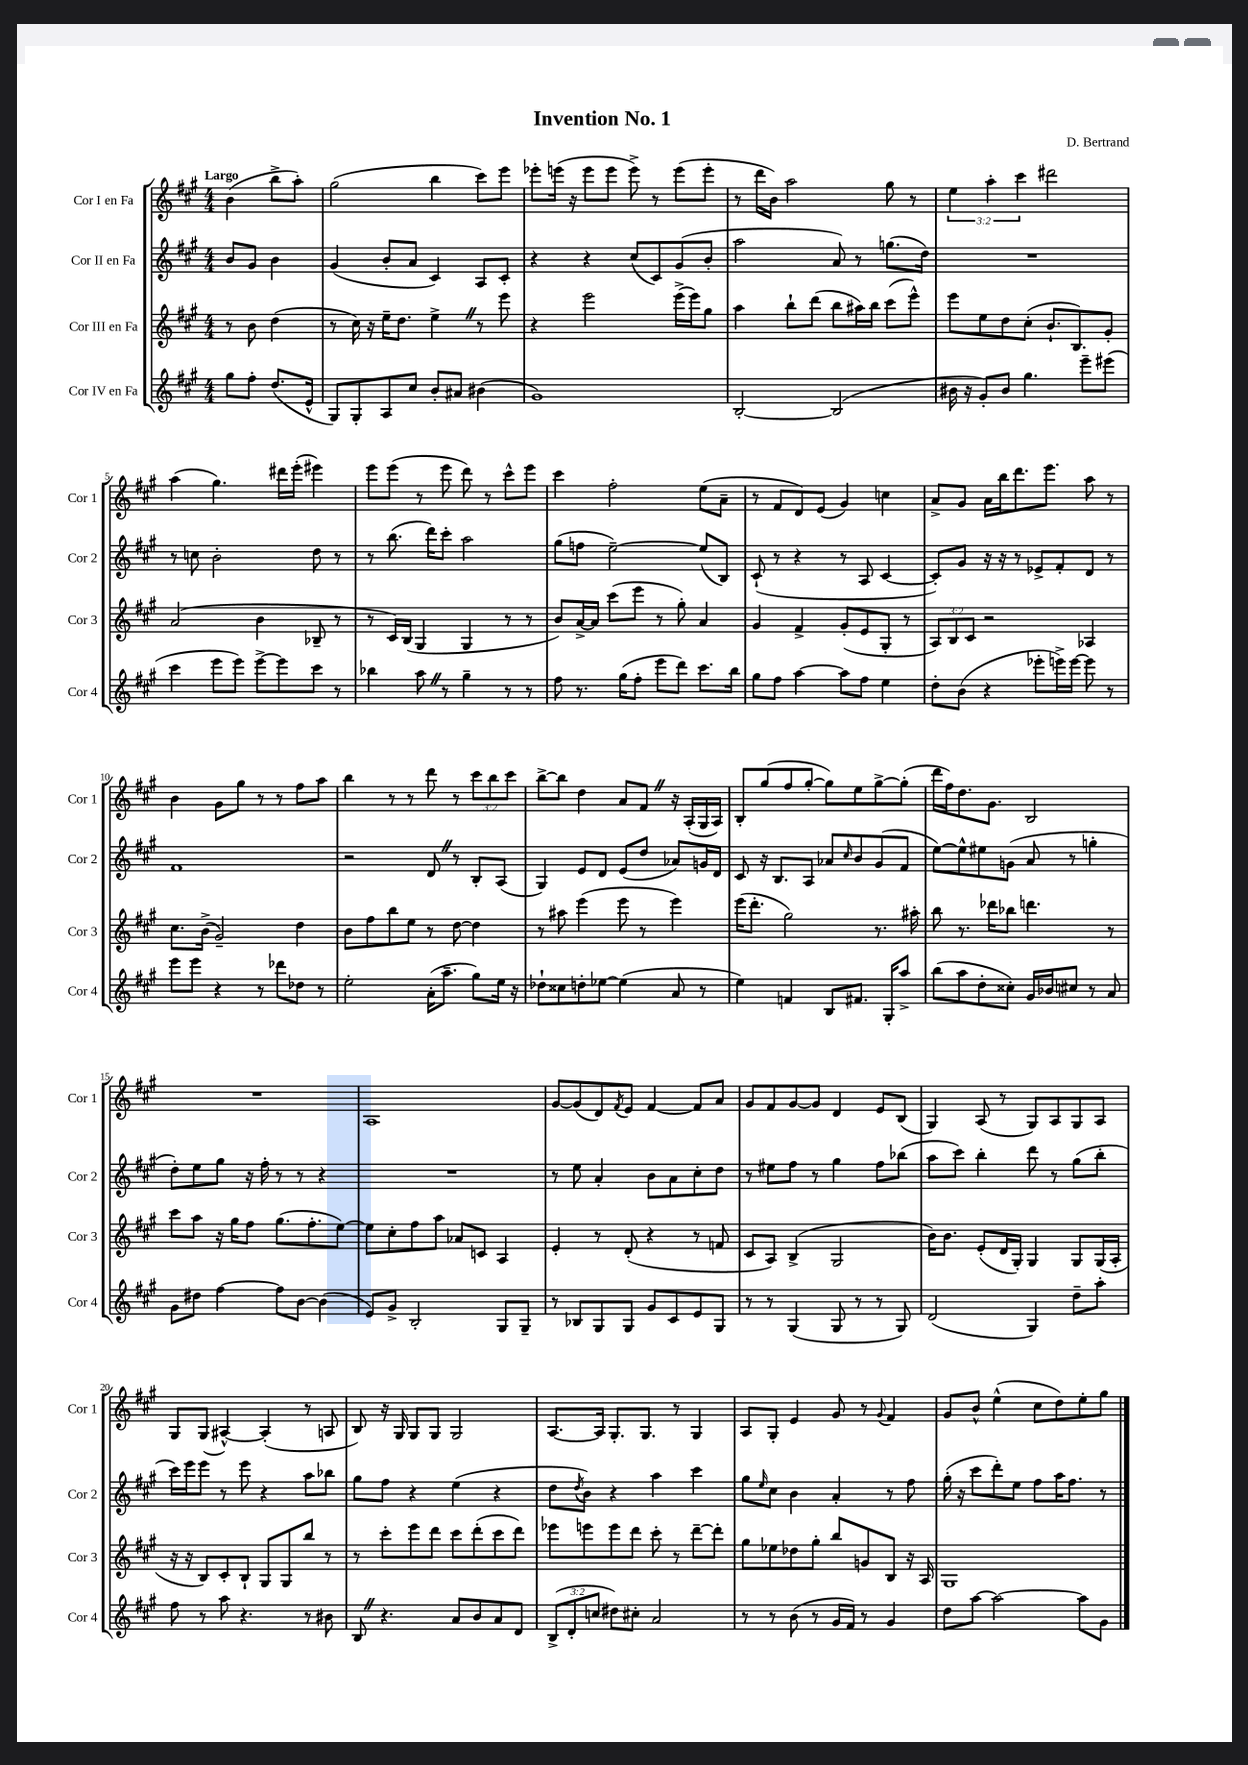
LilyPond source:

\header { title = "Invention No. 1" composer = "D. Bertrand" }
<<
\new StaffGroup <<
\new Staff = "s0" \with { instrumentName = "Cor I en Fa" shortInstrumentName = "Cor 1" } {
    \clef treble \key a \major \numericTimeSignature \time 4/4 \override Staff.TupletNumber.text = #tuplet-number::calc-fraction-text \partial 2 \tempo "Largo"
    b'4( b''8-> a''8-.) |
    gis''2( b''4 cis'''8) e'''8 |
    ees'''8-. e'''16( r16 e'''8 e'''8 e'''8->) r8 e'''8( e'''8-. |
    r8 d'''16 b'16) a''2 gis''8 r8 |
    \tuplet 3/2 { e''4 a''4-. cis'''4 } dis'''2 |
    a''4( gis''4.) dis'''16 e'''16-.( eis'''4) |
    e'''8 e'''8( r8 e'''8 d'''8) r8 cis'''8-^ e'''8 |
    cis'''4 fis''2-. e''8( a'8-- |
    r8 fis'8 d'8) e'8( gis'4) c''4 |
    a'8-> gis'8 a'16 b''16 d'''8. e'''8. a''8 r8 |
    b'4 gis'8 gis''8 r8 r8 fis''8 a''8 |
    b''4 r8 r8 d'''8 r8 \tuplet 3/2 { cis'''8 b''8 cis'''8 } |
    b''8~-> b''8 d''4 a'8 fis'8 \once \override BreathingSign.text = \markup { \musicglyph "scripts.caesura.straight" } \breathe r16 a16-.( gis16 a16) |
    b8-. gis''8( fis''8 gis''8~-. gis''8) e''8 gis''8~-> gis''8-.( |
    d'''16 fis''16) d''8. gis'8. b2 |
    R1 |
    a1 |
    gis'8~ gis'8( d'8) \acciaccatura { fis'8 } e'8 fis'4~ fis'8 a'8 |
    gis'8 fis'8 gis'8~ gis'8 d'4 e'8 b8( |
    gis4) a8( r8 gis8) a8 gis8 a8 |
    gis8 gis8( ais4~-^) ais4-.( r8 a8 |
    b8) r16 gis16 gis8 gis8 gis2 |
    a8.~ a16 gis8.-. gis8. r8 gis4 |
    a8 gis8-. e'4 gis'8 r8 \appoggiatura { gis'8 } fis'4 |
    gis'8 b'8-^ e''4-^( cis''8 d''8) e''8-. gis''8 \bar "|." |
}
\new Staff = "s1" \with { instrumentName = "Cor II en Fa" shortInstrumentName = "Cor 2" } {
    \clef treble \key a \major \numericTimeSignature \time 4/4 \partial 2
    b'8 gis'8 b'4 |
    gis'4( b'8-. a'8 cis'4) a8 cis'8-. |
    r4 r4 cis''8( cis'8) gis'8( b'8-. |
    a''2 a'8) r8 g''8.( d''16) |
    R1 |
    r8 c''8 b'2-. d''8 r8 |
    r8 b''8.( d'''16) cis'''8-. a''2 |
    gis''8( f''8 e''2~--) e''8( b8) |
    cis'8-!( r8 r4 r8 a8 cis'4~ |
    cis'8-.) gis'8 r16 r16 r8 ees'8-> fis'8-. d'8 r8 |
    fis'1 |
    r2 d'8 \once \override BreathingSign.text = \markup { \musicglyph "scripts.caesura.straight" } \breathe r8 b8-. a8( |
    gis4) e'8 d'8 e'8( d''8 aes'8) g'16 d'16 |
    cis'8 r16 b8. a8 aes'8 \grace { cis''16 } b'8 gis'8( fis'8 |
    e''8~) e''8-^ eis''8 g'8( a'8 r8 g''4-. |
    d''8-.) e''8 gis''8 r16 fis''16-. r8 r8 r4 |
    R1 |
    r8 e''8 a'4-. b'8 a'8 cis''8-. d''8 |
    r8 eis''8 fis''8 r8 gis''4 fis''8 bes''8( |
    a''8 cis'''8) b''4-. d'''8 r8 gis''8( b''8-. |
    cis'''16) e'''16 e'''8 r8 e'''8 r4 a''8 bes''8 |
    gis''8 fis''8 r4 e''4( r4 |
    d''8 \acciaccatura { d''8 } b'8) r4 a''4 cis'''4 |
    gis''8 \grace { e''16 } cis''8 b'4 a'4-. r8 fis''8 |
    gis''16-.( r16 cis'''8 d'''8-.) e''8 fis''8 a''16 fis''8. r8 \bar "|." |
}
\new Staff = "s2" \with { instrumentName = "Cor III en Fa" shortInstrumentName = "Cor 3" } {
    \clef treble \key a \major \numericTimeSignature \time 4/4 \override Staff.TupletNumber.text = #tuplet-number::calc-fraction-text \partial 2
    r8 b'8 d''4( |
    r8 cis''16) r16 e''16-- d''8. e''4-> \once \override BreathingSign.text = \markup { \musicglyph "scripts.caesura.straight" } \breathe r8 e'''8 |
    r4 e'''2 e'''16->( e'''16) gis''8 |
    a''4 b''8-! d'''8( b''8 ais''16) b''16 cis'''8( e'''8-^) |
    e'''8 e''8 d''8 cis''8-.( b'8.-! b8.) gis'8-. |
    a'2( b'4 bes8-- r8 |
    r8 cis'16) b16( gis4 gis4 r8 r8 |
    b'8) a'16~-> a'16 cis'''8( e'''8 r8 gis''8-.) a'4 |
    gis'4 fis'4-> gis'8-.( e'8 gis8-. r8 |
    \tuplet 3/2 { a8) b8 cis'8 } r2 aes4 |
    cis''8. b'16->( gis'2--) d''4 |
    b'8 fis''8 b''8 e''8 r8 d''8~ d''4 |
    r8 ais''8 e'''4( e'''8 r8 e'''4) |
    e'''16( d'''8.-. gis''2) r8. ais''16-. |
    b''8 r8. des'''16 bes''8 d'''4. r8 |
    cis'''8 a''8 r16 gis''16 fis''8 gis''8.( fis''8.-. e''8~) |
    e''8 cis''8-. fis''8 a''8 aes'8 c'8 a4 |
    e'4-. r8 d'8-.( r4 r8 f'8 |
    cis'8 a8) b4->( gis2 |
    b'16) b'8. e'8-.( d'16 gis16-.) gis4 gis8 gis16( a16-. |
    r16 r16 b8) cis'8-. b8-! gis8 gis8 b''8 r8 |
    r8 cis'''8-. e'''8 d'''8 cis'''8 d'''8-.( cis'''8 d'''8) |
    ees'''8 e'''8 e'''8 d'''8 cis'''8-. r8 d'''8~-- d'''8-. |
    gis''8 ees''8 des''8 gis''8-. b''8 g'8 b8 r16 a16 |
    gis1 \bar "|." |
}
\new Staff = "s3" \with { instrumentName = "Cor IV en Fa" shortInstrumentName = "Cor 4" } {
    \clef treble \key a \major \numericTimeSignature \time 4/4 \override Staff.TupletNumber.text = #tuplet-number::calc-fraction-text \partial 2
    gis''8 fis''8-. d''8.( e'16-^ |
    gis8) gis8-. a8 cis''8 b'8-. ais'8 bis'4( |
    gis'1) |
    b2~-. b2( |
    bis'16 r16 gis'8-.) bis'8 gis''4. e'''8-- eis'''8( |
    cis'''4 e'''8 e'''8) e'''8~-> e'''8 cis'''8 r8 |
    bes''4 a''8 \once \override BreathingSign.text = \markup { \musicglyph "scripts.caesura.straight" } \breathe r8 gis''4-- r8 r8 |
    fis''8 r8. gis''16( fis''8-. e'''8 d'''8) cis'''8. b''16 |
    gis''8 fis''8 a''4~ a''8 fis''8 e''4 |
    d''8-. b'8( r4 ees'''8-. e'''16->) e'''16~ e'''8 r8 |
    e'''8 e'''8 r4 r8 des'''8 des''8 r8 |
    e''2-. a'16-.( a''8.-- gis''8) e''16 r16 |
    des''8-! cisis''8 d''8-. ees''8~ ees''4( a'8 r8 |
    e''4) f'4 b8 fis'8. gis16-. a''8-> |
    b''8( a''8 d''8-. cisis''8-.) gis'16 bes'16 cis''8 r8 a'8 |
    gis'8 dis''8 fis''4~ fis''8 b'8~ b'4( |
    e'8) gis'8-> b2-. gis8 gis8-- |
    r8 bes8 gis8 gis8 gis'8 cis'8 e'8 gis8 |
    r8 r8 gis4( gis8 r8 r8 gis8) |
    d'2( gis4) d''8-- a''8-. |
    fis''8 r8 a''8 r4. r8 bis'8 |
    b8 \once \override BreathingSign.text = \markup { \musicglyph "scripts.caesura.straight" } \breathe r4. a'8 b'8 a'8 d'8 |
    \tuplet 3/2 { b8->( d'8-. c''8 } dis''8) cis''8-. a'2 |
    r8 r8 b'8( r8 gis'16 fis'16) r8 gis'4 |
    d''8 a''8~ a''2~ a''8 gis'8 \bar "|." |
}
>>
>>
